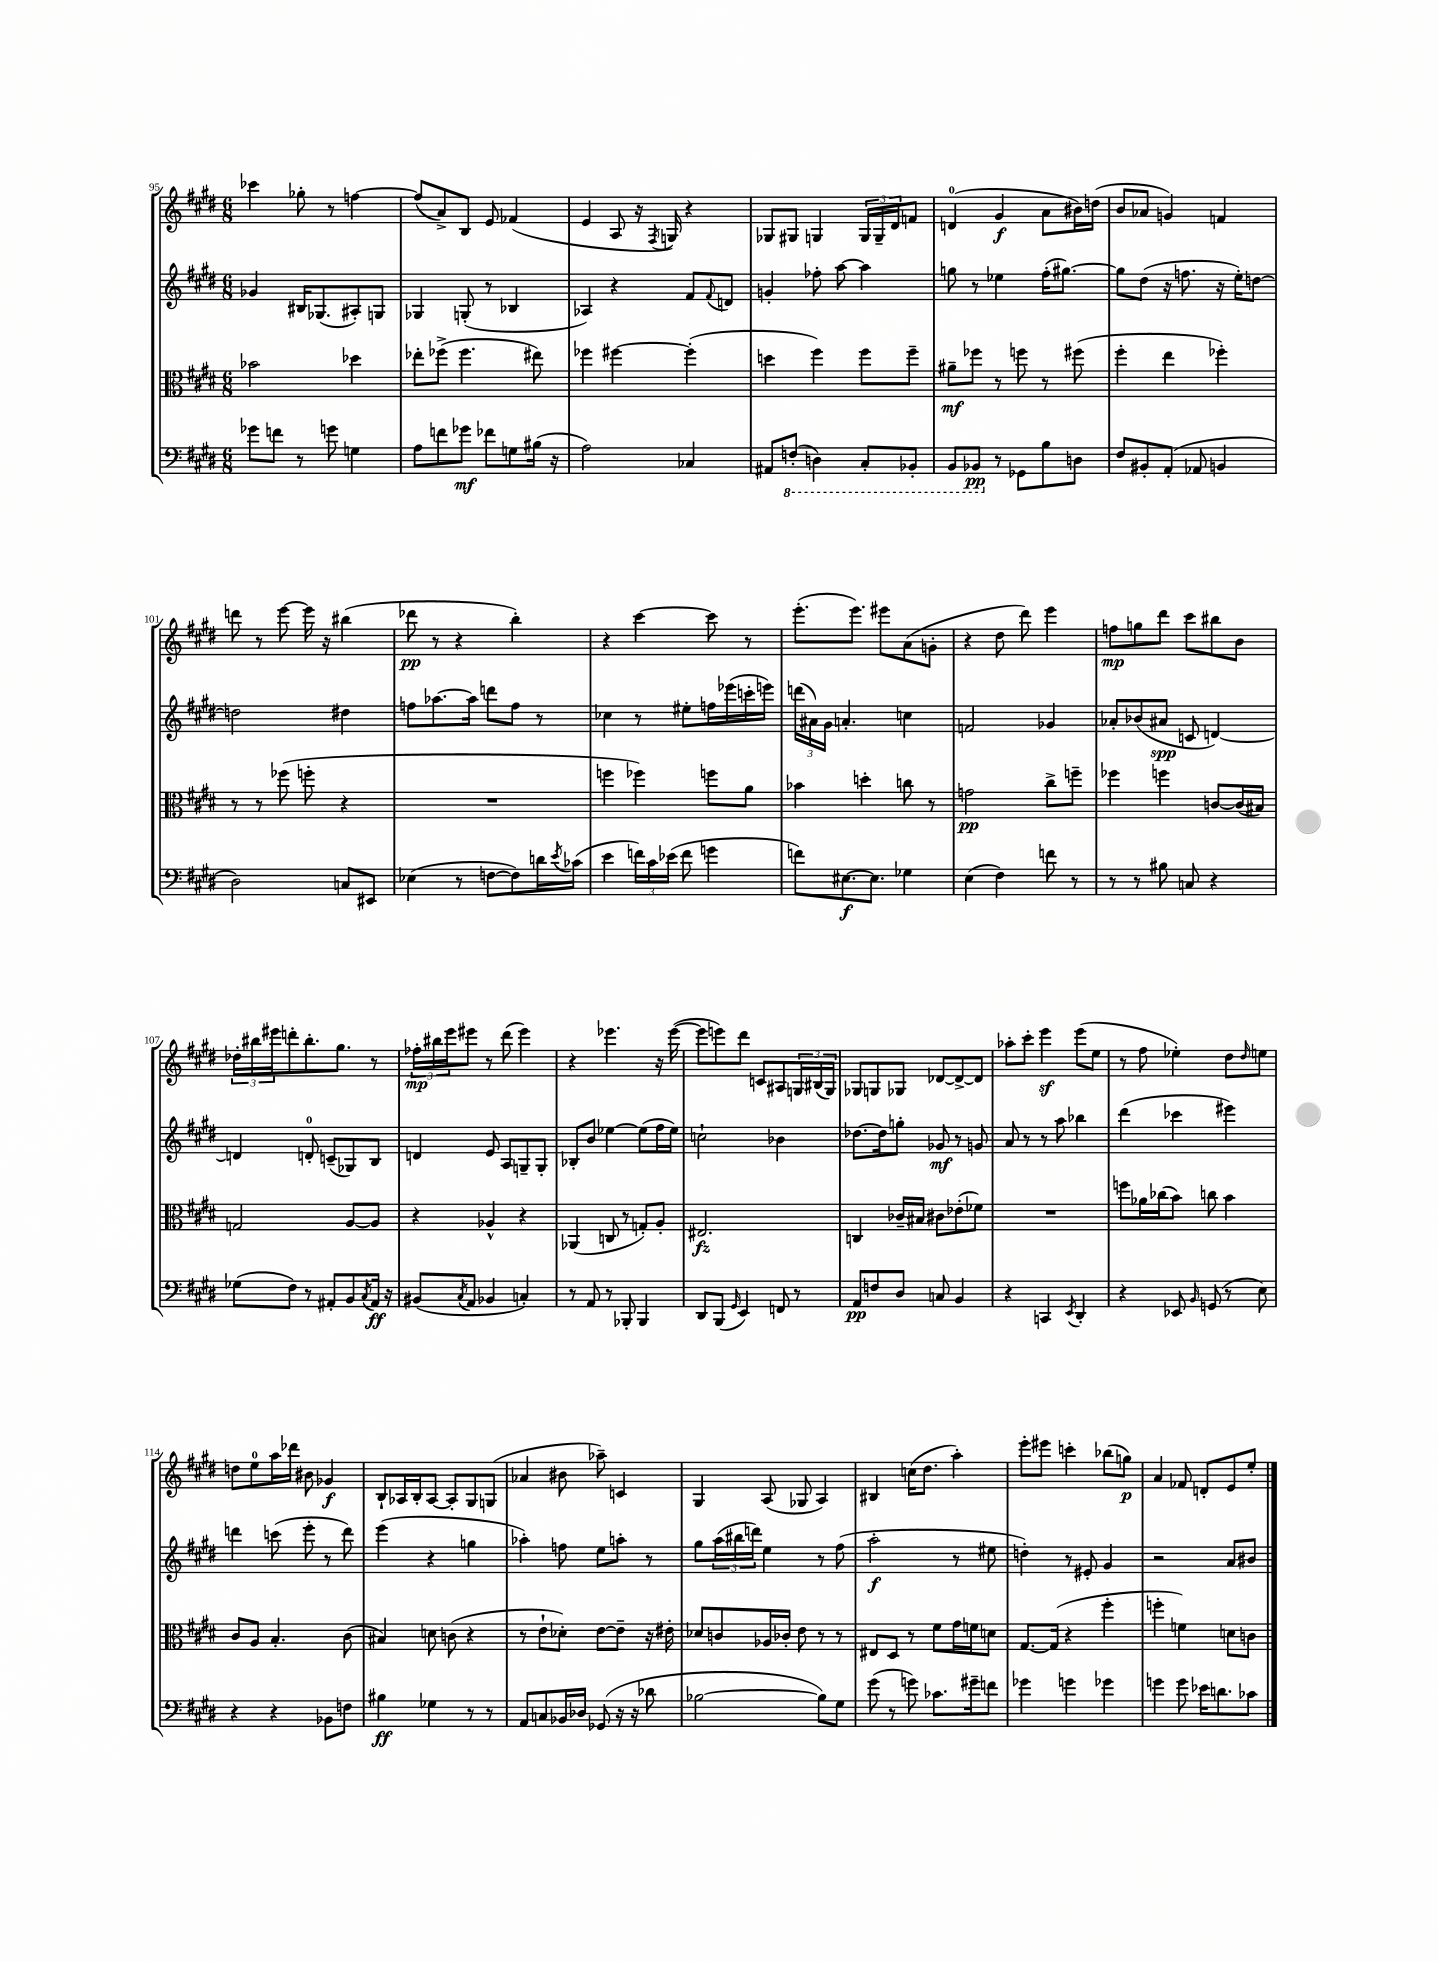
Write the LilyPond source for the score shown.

<<
\new StaffGroup <<
\new Staff = "s0" {
    \clef treble \key e \major \numericTimeSignature \time 6/8
    ces'''4 ges''8-. r8 f''4~ |
    f''8( a'8->) b8 e'8 fes'4( |
    e'4 a8 r16 \acciaccatura { fis8 } g16) r4 |
    ges8 gis8 g4 \tuplet 3/2 { g16 g16-- dis'16 } f'8 |
    d'4-0( gis'4\f a'8 bis'16) d''16( |
    b'8 aes'8 g'4) f'4 |
    d'''8 r8 e'''8~ e'''16 r16 bis''4( |
    des'''8\pp r8 r4 b''4-.) |
    r4 cis'''4~ cis'''8 r8 |
    e'''8.-.( e'''8.) eis'''8 a'8( g'8-. |
    r4 dis''8 dis'''8) e'''4 |
    f''8\mp g''8 dis'''8 cis'''8 bis''8 b'8 |
    \tuplet 3/2 { des''16-. bis''16 eis'''16 } d'''8-. bis''8.-. gis''8. r8 |
    \tuplet 3/2 { fes''16-.\mp bis''16 e'''16 } eis'''8 r8 dis'''8( eis'''4) |
    r4 ees'''4. r16 ees'''16~( |
    ees'''8 e'''8) dis'''8 c'8 ais8 \tuplet 3/2 { g16 bis16( g16) } |
    ges8 g8 ges8 des'8~ des'8~-> des'8 |
    aes''8-. cis'''8-. e'''4\sf e'''8( e''8 |
    r8 fis''8 ees''4-.) dis''8 \grace { dis''16 } e''8 |
    d''8 e''8-0 a''16 des'''16 bis'8 ges'4\f |
    b8-! aes16 b16-. aes8~ aes8-. gis8 g8( |
    aes'4 bis'8 aes''8--) c'4 |
    gis4 a8( ges8 a4) |
    bis4 c''16( dis''8. a''4-.) |
    e'''8-. eis'''8 c'''4-. bes''8( g''8\p) |
    a'4 fes'8 d'8-. e'8 e''8-. \bar "|." |
}
\new Staff = "s1" {
    \clef treble \key e \major \numericTimeSignature \time 6/8
    ges'4 bis16 ges8.( ais8-.) g8 |
    ges4 g8-.( r8 bes4 |
    aes4) r4 fis'8 \appoggiatura { fis'8 } d'8 |
    g'4-. fes''8-. a''8~ a''4 |
    g''8 r8 ees''4 fis''16-.( gis''8.~) |
    gis''8 dis''8( r16 f''8. r16 e''16-.) d''8~ |
    d''2 dis''4 |
    f''8 aes''8.~ aes''16 d'''8 f''8 r8 |
    ces''4 r8 eis''8-. f''16 ees'''16( c'''16-. e'''16) |
    \tuplet 3/2 { d'''16( ais'16) gis'16 } a'4.-. c''4 |
    f'2 ges'4 |
    aes'8-. bes'8( ais'8\spp c'8 d'4~) |
    d'4 d'8-0-. c'8--( ges8) b8 |
    d'4 e'8 a8 g8-- g8-. |
    bes8-. b'8 ees''4~ ees''8( fis''16 ees''16) |
    c''2-! bes'4 |
    des''8.~ des''16 g''8-. ges'8\mf r8 g'8 |
    a'8 r8 r8 a''8 bes''4 |
    dis'''4( ces'''4 eis'''4) |
    d'''4 c'''8( e'''8-. r8 d'''8) |
    e'''4( r4 g''4 |
    aes''4-.) f''8 e''8 a''8-. r8 |
    gis''8 \tuplet 3/2 { a''16( bis''16 d'''16) } e''4 r8 fis''8( |
    a''2-.\f r8 eis''8 |
    d''4-.) r8 eis'8-. gis'4 |
    r2 a'8 bis'8 \bar "|." |
}
\new Staff = "s2" {
    \clef alto \key e \major \numericTimeSignature \time 6/8
    bes'2 des''4 |
    ees''8-. fes''8->( fes''4. eis''8) |
    fes''4 fis''4~ fis''4-.( |
    d''4 fis''4) fis''8 fis''8-- |
    ais'8--\mf fes''8 r8 f''8 r8 fis''8( |
    fis''4-. e''4 fes''4-.) |
    r8 r8 fes''8( f''8-. r4 |
    R2. |
    f''4 fes''4) f''8 a'8 |
    bes'4 d''4-. c''8 r8 |
    g'2\pp cis''8-> f''8-- |
    fes''4 f''4 c'8~ c'16( bis16) |
    g2 a8~ a8 |
    r4 aes4-^ r4 |
    aes,4( c8 r8 g8-.) a8-. |
    eis2.\fz |
    c4 ces'16-- bis16 cis'8 ees'8-.( fes'8) |
    R2. |
    f''8 aes'16 ces''16( b'8) c''8 b'4 |
    cis'8 a8 b4.-. cis'8( |
    bis4) d'8 c'8( r4 |
    r8 e'8-! des'8-.) e'8~ e'8-- r16 eis'16-. |
    des'8 c'8 aes16 ces'16-. e'8 r8 r8 |
    eis8 dis8 r8 fis'8 gis'16 f'16 d'8 |
    gis8.~ gis16( r4 fis''4-. |
    f''4-. f'4) d'8 c'8 \bar "|." |
}
\new Staff = "s3" {
    \clef bass \key e \major \numericTimeSignature \time 6/8
    ges'8 f'8 r8 g'8 g4 |
    a8 f'8 ges'8\mf fes'8 g8 bis16( r16 |
    a2) ces4 |
    ais,8 \ottava #-1 f,8-.( d,4) cis,8-. bes,,8-. |
    b,,8 bes,,8\pp \ottava #0 r8 ges,8 b8 d8 |
    fis8 bis,8-. a,8-.( aes,8 b,4 |
    dis2) c8 eis,8 |
    ees4( r8 f8~ f8) d'16 \acciaccatura { e'8 } ces'16( |
    e'4 \tuplet 3/2 { f'16) cis'16 ees'16( } f'8 g'4 |
    f'8) eis8.~\f eis8. ges4 |
    e4( fis4) f'8 r8 |
    r8 r8 bis8 c8 r4 |
    ges8( fis8) r8 ais,8-. b,8 \acciaccatura { cis8 } ais,16\ff r16 |
    bis,8( \acciaccatura { cis8 } a,8 bes,4 c4-.) |
    r8 a,8 r8 bes,,8-. bes,,4 |
    dis,8 b,,8( \grace { gis,16 } e,4) f,8 r8 |
    a,8\pp f8 dis8 c8 b,4 |
    r4 c,4 \acciaccatura { e,8 } dis,4-. |
    r4 ees,8 \grace { b,16 } g,8( r8 e8) |
    r4 r4 bes,8 f8 |
    bis4\ff ges4 r8 r8 |
    a,8 c8 bes,16 des16 ges,8( r16 r16 des'8 |
    bes2~ bes8) gis8 |
    gis'8( r8 g'8) ces'8. gis'16-- f'8 |
    ges'4 g'4 ges'4 |
    g'4 g'8 ees'16 d'8. ces'8 \bar "|." |
}
>>
>>
\layout { \context { \Score currentBarNumber = #95 } }
